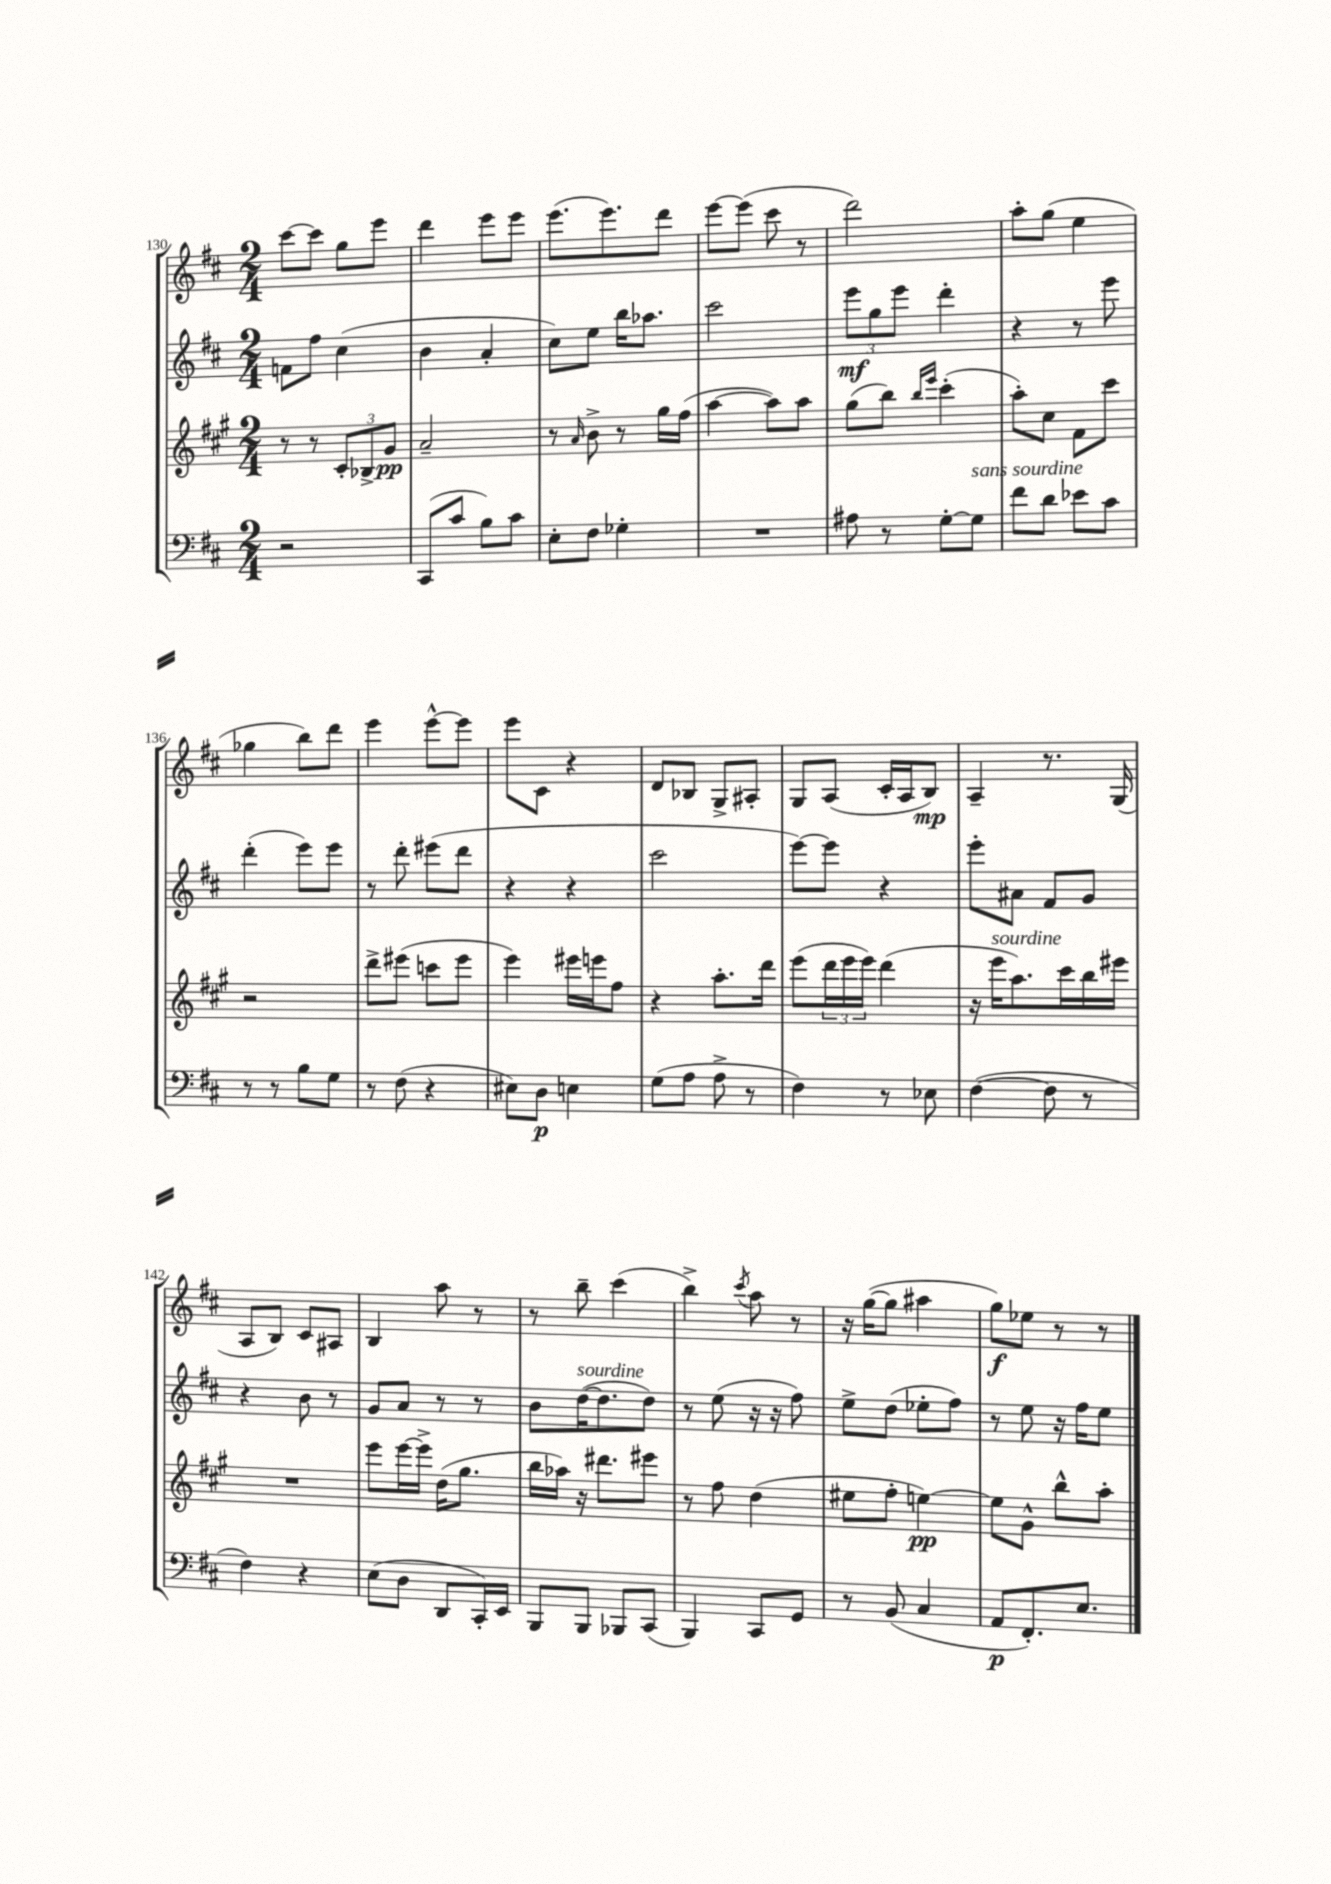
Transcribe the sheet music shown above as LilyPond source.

<<
\new StaffGroup <<
\new Staff = "s0" {
    \clef treble \key d \major \numericTimeSignature \time 2/4
    cis'''8~ cis'''8 g''8 e'''8 |
    d'''4 e'''8 e'''8 |
    e'''8.( e'''8.) d'''8 |
    e'''8~ e'''8( cis'''8 r8 |
    d'''2) |
    a''8-. g''8( e''4 |
    ges''4 b''8) d'''8 |
    e'''4 e'''8~-^ e'''8 |
    e'''8 cis'8 r4 |
    d'8 bes8 g8-> ais8-. |
    g8 a8( cis'16-. a16 b8\mp) |
    a4-- r8. g16( |
    a8 b8) cis'8 ais8 |
    b4 a''8 r8 |
    r8 b''8-- cis'''4( |
    b''4->) \acciaccatura { cis'''8 } a''8 r8 |
    r16 g''16~( g''8 ais''4 |
    g''8\f) ees''8 r8 r8 \bar "|." |
}
\new Staff = "s1" {
    \clef treble \key d \major \numericTimeSignature \time 2/4
    f'8 fis''8 cis''4( |
    b'4 a'4-. |
    cis''8) e''8 b''16 aes''8. |
    cis'''2 |
    \tuplet 3/2 { e'''8\mf g''8 e'''8 } d'''4-. |
    r4 r8 e'''8 |
    d'''4-.( e'''8) e'''8 |
    r8 d'''8-. eis'''8( d'''8 |
    r4 r4 |
    cis'''2 |
    e'''8~) e'''8 r4 |
    e'''8-. ais'8 fis'8 g'8 |
    r4 b'8 r8 |
    g'8 a'8 r8 r8 |
    b'8 d''16~^\markup { \italic "sourdine" }( d''8. d''8) |
    r8 e''8( r16 r16 fis''8) |
    e''8-> d''8( ees''8-. fis''8) |
    r8 e''8 r16 fis''16 e''8 \bar "|." |
}
\new Staff = "s2" {
    \clef treble \key a \major \numericTimeSignature \time 2/4
    r8 r8 \tuplet 3/2 { cis'8-. bes8-> gis'8\pp } |
    a'2-- |
    r8 \grace { a'16 } b'8-> r8 gis''16 fis''16( |
    a''4~ a''8) a''8 |
    gis''8( b''8) \grace { b''16 e'''16 } cis'''4-.( |
    a''8-.) cis''8 fis'8 cis'''8 |
    r2 |
    d'''8-> eis'''8( c'''8 eis'''8 |
    e'''4) eis'''16 e'''16 fis''8 |
    r4 a''8.-. d'''16 |
    e'''8( \tuplet 3/2 { d'''16 e'''16 e'''16) } d'''4( |
    r16 e'''16^\markup { \italic "sourdine" } a''8.) cis'''16 b''16 eis'''16 |
    R2 |
    e'''8 e'''16~ e'''16-> d''16( gis''8. |
    b''16 aes''16) r16 dis'''8. eis'''8 |
    r8 fis''8 d''4( |
    eis''8 fis''8-. e''4~\pp) |
    e''8 gis'8-^ b''8-^ a''8-. \bar "|." |
}
\new Staff = "s3" {
    \clef bass \key d \major \numericTimeSignature \time 2/4
    r2 |
    cis,8( cis'8 b8) cis'8 |
    e8-. fis8 ges4-. |
    R2 |
    ais8 r8 g8~-. g8^\markup { \italic "sans sourdine" } |
    fis'8 d'8 ees'8 cis'8 |
    r8 r8 b8 g8 |
    r8 fis8( r4 |
    eis8) d8\p e4 |
    g8( a8 a8-> r8 |
    fis4) r8 ees8 |
    fis4~( fis8 r8 |
    fis4) r4 |
    e8( d8 d,8 cis,16-.) e,16 |
    b,,8 b,,8 bes,,8 cis,8( |
    b,,4) cis,8 g,8 |
    r8 b,8( cis4 |
    a,8\p fis,8.-.) e8. \bar "|." |
}
>>
>>
\layout { \context { \Score currentBarNumber = #130 } }
